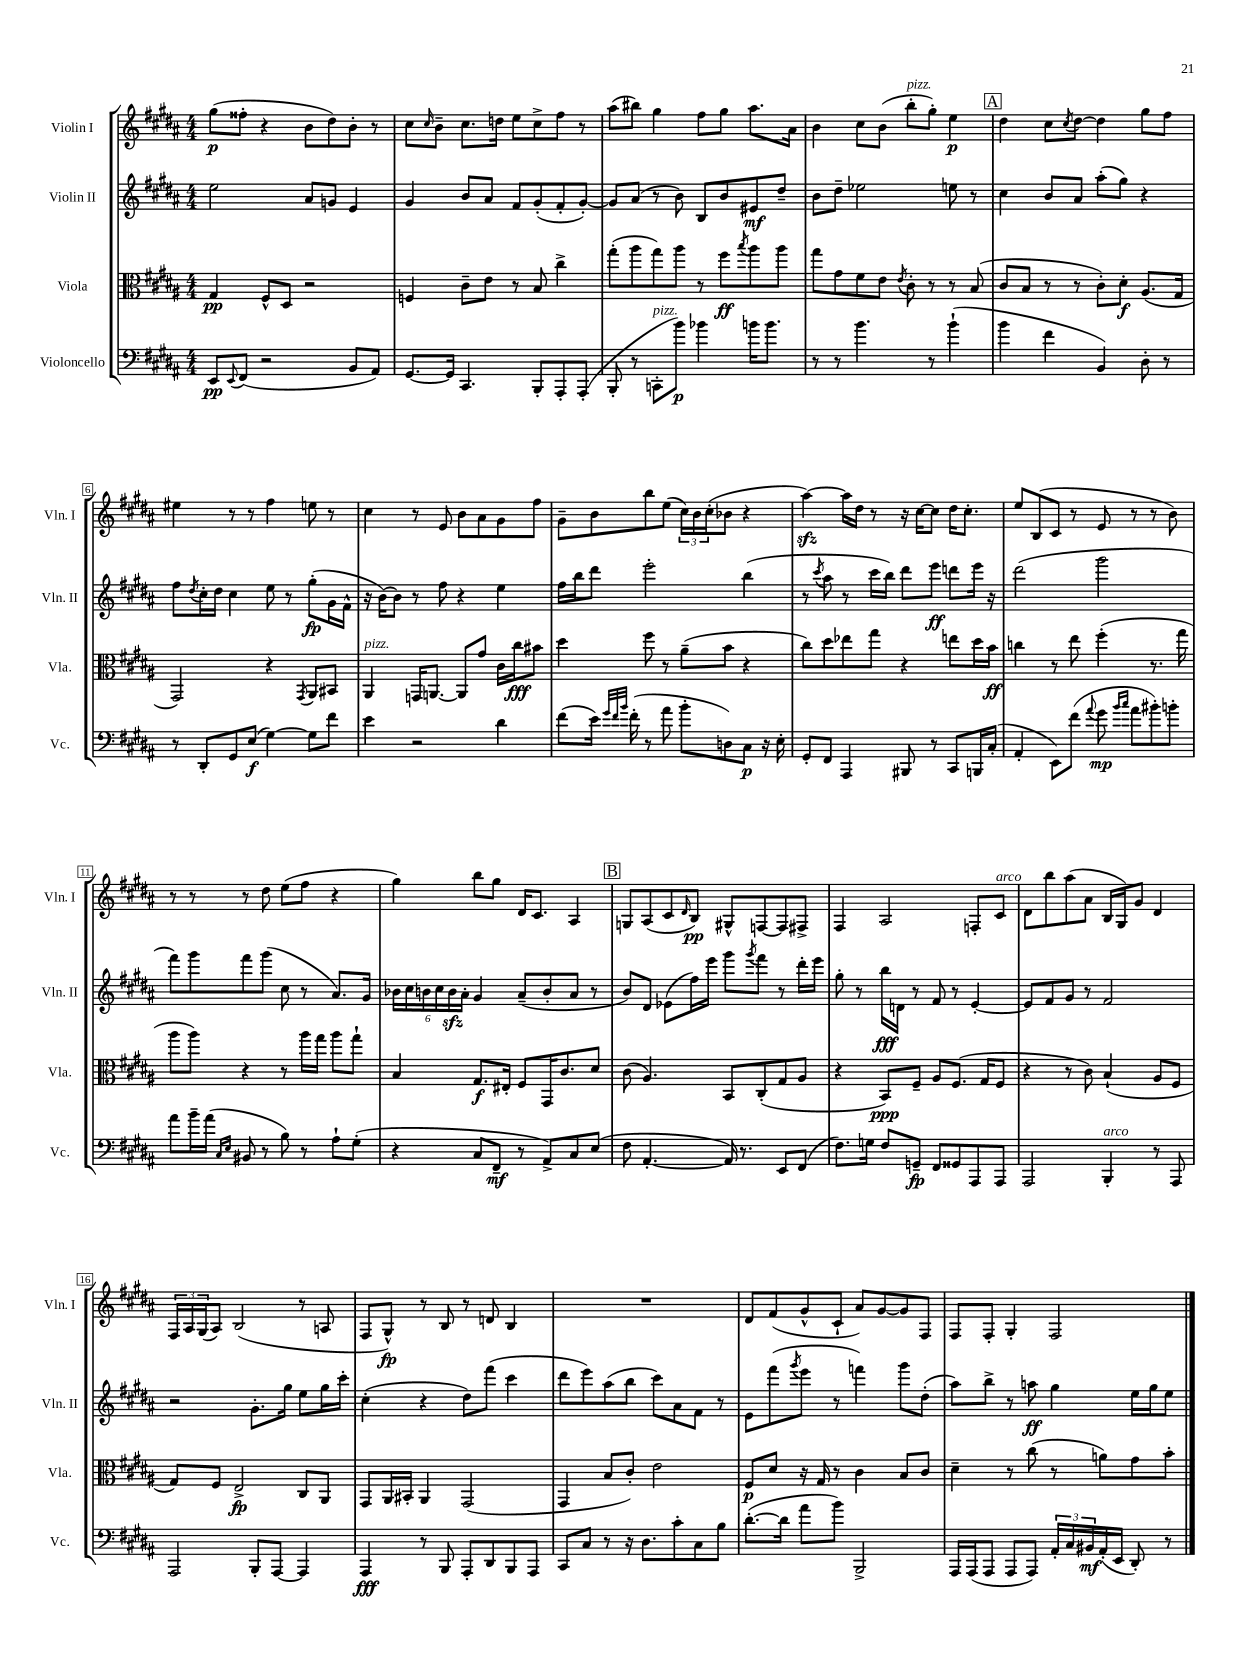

**kern	**kern	**kern	**kern
*staff4	*staff3	*staff2	*staff1
*clefF4	*clefC3	*clefG2	*clefG2
*k[f#c#g#d#a#]	*k[f#c#g#d#a#]	*k[f#c#g#d#a#]	*k[f#c#g#d#a#]
*M4/4	*M4/4	*M4/4	*M4/4
8EE	4G#	2ee	(8gg#
8qqEE	.	.	.
(8FF#	.	.	8ff##'
2r	8F#^^	.	4r
.	8D#	.	.
.	2r	8a#	8b
.	.	8g	8dd#)
8BB	.	4e	8b'
8AA#)	.	.	8r
=	=	=	=
[8.GG#	4F	4g#	8cc#
.	.	.	16qqcc#
.	.	.	8b~
16GG#]	.	.	.
4.CC#	8c#~	8b	8.cc#
.	8e	8a#	.
.	.	.	16dd
.	8r	8f#	8ee
8BBB'	8B	(8g#'	8cc#^
8AAA#'	4cc#^	8f#'	8ff#
(8AAA#'	.	[8g#')	8r
=	=	=	=
8BBB'	(8gg#'	8g#]	(8aa#
8r	8aa#	(8a#	8bb#)
8CC'	8gg#)	8r	4gg#
8b)	8aa#	8b)	.
4b-	8r	8B	8ff#
.	8ff#	8b	8gg#
.	8qbb	.	.
16b	8aa#	8e#	8.aa#
8.b	.	.	.
.	8aa#	8dd#~	.
.	.	.	16a#
=	=	=	=
8r	8gg#	8b	4b
8r	8g#	8dd#~	.
4.b	8f#	2ee-	8cc#
.	8e	.	(8b
.	8qe	.	.
.	8c#'	.	8bb'
8r	8r	.	8gg#')
(4b`	8r	8ee	4ee
.	(8B	8r	.
=	=	=	=
4b	8c#	4cc#	4dd#
.	8B	.	.
4f#	8r	8b	8cc#
.	.	.	8qcc#
.	8r	8a#	[8dd#
4BB)	8c#')	(8aa#'	4dd#]
.	8d#'	8gg#)	.
8D#'	(8.A#	4r	8gg#
8r	.	.	8ff#
.	16G#	.	.
=	=	=	=
8r	2GG#)	8ff#	4ee#
.	.	8qdd#	.
8DD#'	.	16cc#'	.
.	.	16dd#	.
8GG#	.	4cc#	8r
(8E	.	.	8r
[4G#)	4r	8ee	4ff#
.	.	8r	.
.	8qGG#	.	.
8G#]	8AA#	(8gg#'	8ee
8f#	8BB#	16g#	8r
.	.	16f#^^	.
=	=	=	=
4e	4AA#	16r	4cc#
.	.	[16b)	.
.	.	8b]	.
2r	16GG	8r	8r
.	[8.AA	.	.
.	.	8ff#	8e
.	8AA]	4r	8b
.	8g#	.	8a#
4d#	16c#	4ee	8g#
.	16cc#	.	.
.	8b#	.	8ff#
=	=	=	=
(8f#	4dd#	16ff#	8g#~
.	.	16bb	.
16e)	.	8ddd#	8b
32qqg#	.	.	.
32qqf#	.	.	.
32qqb	.	.	.
(16f#'	.	.	.
8r	8ff#	2eee'	8bb
8a#	8r	.	(8ee
8b'	(8a#~	.	24cc#)
.	.	.	24b
.	.	.	(24cc#'
8D)	8b	.	8b-
8C#	4r	(4bb	4r
16r	.	.	.
16E'	.	.	.
=	=	=	=
8GG#'	8cc#)	8r	[4aa#)
.	.	8qccc#	.
8FF#	8dd#	8aa#	.
4AAA#	8ee-	8r	16aa#]
.	.	.	16dd#
.	8gg#	16ccc#	8r
.	.	16bb)	.
8BBB#	4r	8ddd#	16r
.	.	.	[16cc#
8r	.	8eee	8cc#]
8CC#	8ee	8ddd	16dd#
.	.	.	8.cc#'
16BBB	16dd#	16eee	.
(16C#'	16b	16r	.
=	=	=	=
4AA#'	4cc	(2ddd#	8ee
.	.	.	(8B
8EE)	8r	.	8c#
(8f#	8ee	.	8r
8qqa#	.	.	.
8g#	(4ff#'	2ggg#	8e
16qqb	.	.	.
16qqcc#	.	.	.
8a#	.	.	8r
8b#')	8.r	.	8r
8b'	.	.	8b)
.	16gg#	.	.
=	=	=	=
8a#	8aa#	8fff#)	8r
16b~	8aa#)	8ggg#	8r
(16a#	.	.	.
16qqC#	.	.	.
16qqE	.	.	.
8BB#	4r	8fff#	8r
8r	.	(8ggg#	8dd#
8B)	8r	8cc#	(8ee
8r	16aa#	8r	8ff#
.	16gg#	.	.
8A#`	8aa#	8.a#)	4r
(8G#'	8gg#`	.	.
.	.	16g#	.
=	=	=	=
4r	4B	24b-	4gg#)
.	.	24cc#	.
.	.	24b	.
.	.	24cc#	.
.	.	24b	.
.	.	24a#'	.
8C#	8.G#	4g#	8bb
8FF#~	.	.	8gg#
.	16E#'	.	.
8r	8F#	(8a#~	16d#
.	.	.	8.c#
8AA#^)	16GG#	8b'	.
.	8.c#	.	.
8C#	.	8a#	4A#
(8E	8d#	8r	.
=	=	=	=
8F#	(8c#	8b)	8G
[4.AA#'	4.A#)	8d#	(8A#
.	.	(8e-	8c#
.	.	.	16qqd#
.	.	16ff#)	8B)
.	.	16eee	.
16AA#])	8BB	8ggg#	8G#^^
8.r	.	.	.
.	.	8qggg#	.
.	(8C#'	8fff#	[8F
8EE	8G#	8r	8F]
(8FF#	8A#	16ddd#'	8F#^
.	.	16eee	.
=	=	=	=
8.F#)	4r	8gg#'	4F#
.	.	8r	.
16G	.	.	.
8F#	8BB)	16bb	2A#
.	.	16d	.
8GG~	8F#~	8r	.
8FF#	8A#	8f#	.
8GG##	(8.F#	8r	.
8AAA#	.	[4e'	8F'
.	16G#	.	.
8AAA#	8F#	.	8c#
=	=	=	=
2AAA#	4r	8e]	8d#
.	.	8f#	8bb
.	8r	8g#	(8aa#
.	8c#)	8r	8a#
4BBB'	(4B`	2f#	16B
.	.	.	16G#)
.	.	.	8g#
8r	8A#	.	4d#
8AAA#	8F#	.	.
=	=	=	=
2AAA#	8G#)	2r	24F#
.	.	.	24A#
.	.	.	(24G#
.	8F#	.	8A#)
.	2E^	.	(2B
8BBB'	.	8.g#'	.
[8AAA#	.	.	.
.	.	16gg#	.
4AAA#]	8C#	8ee	8r
.	8AA#	16gg#	8A
.	.	16ccc#'	.
=	=	=	=
4AAA#	8GG#	(4cc#'	8F#
.	16AA#	.	8G#^^)
.	16BB#'	.	.
8r	4AA#	4r	8r
8BBB	.	.	8B
8AAA#'	(2GG#	8dd#)	8r
8DD#	.	(8fff#	8d
8BBB	.	4ccc#	4B
8AAA#	.	.	.
=	=	=	=
8CC#	4GG#	8ddd#	1r
8C#	.	8eee)	.
8r	8B	(8aa#	.
16r	8c#')	8bb	.
8.D#	.	.	.
.	2e	8ccc#)	.
8c#'	.	8a#	.
8C#	.	8f#	.
8B	.	8r	.
=	=	=	=
([8.d#'	8F#	8e	8d#
.	8d#	(8fff#	(8f#
16d#]	.	.	.
.	.	8qggg#	.
8a#	16r	8eee	8g#^^
.	16G#	.	.
8b)	8r	8r	8c#`
2BBB^	4c#	4fff)	8a#)
.	.	.	[8g#
.	8B	8ggg#	8g#]
.	8c#	(8dd#'	8F#
=	=	=	=
16AAA#	4d#~	8aa#)	8F#
(16AAA#	.	.	.
8AAA#	.	8bb^	8F#'
8AAA#	8r	8r	4G#'
8AAA#)	(8cc#	8aa	.
24AA#'	8r	4gg#	2F#
24C#	.	.	.
24BB#	.	.	.
(16AA#'	8a)	.	.
16EE	.	.	.
8DD#')	8g#	16ee	.
.	.	16gg#	.
8r	8b'	8ee	.
==	==	==	==
*-	*-	*-	*-
